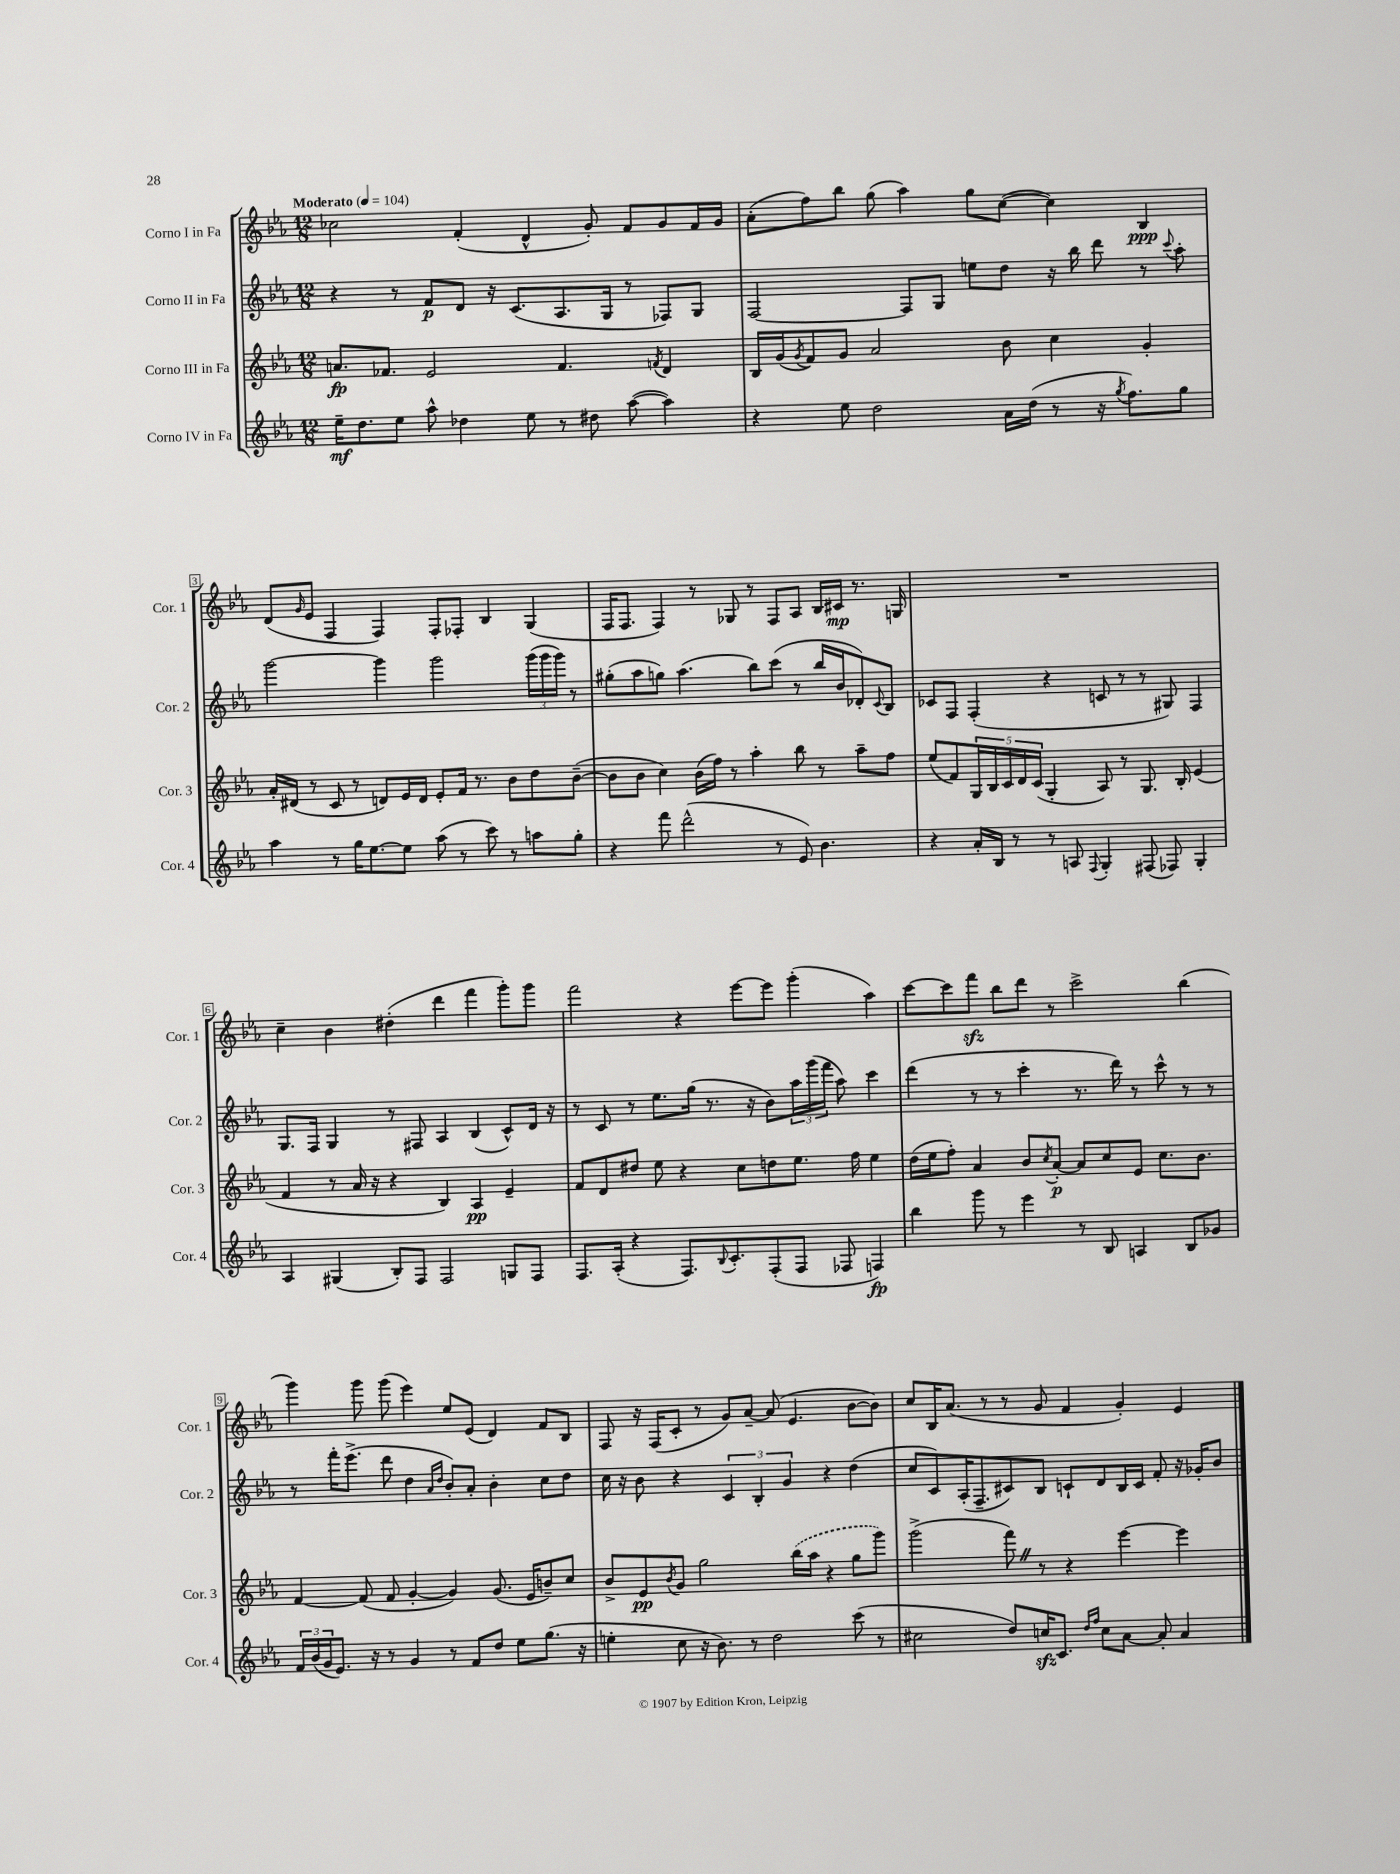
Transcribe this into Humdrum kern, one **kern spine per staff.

**kern	**kern	**kern	**kern
*staff4	*staff3	*staff2	*staff1
*clefG2	*clefG2	*clefG2	*clefG2
*k[b-e-a-]	*k[b-e-a-]	*k[b-e-a-]	*k[b-e-a-]
*M12/8	*M12/8	*M12/8	*M12/8
*MM104	*MM104	*MM104	*MM104
16ee-~\LK	8.a/L	4r	2cc-\
8.dd\	.	.	.
.	8.f-/J	.	.
8ee-\J	.	8r	.
8aa-^^\	2e-/	8f/L	.
4dd-\	.	8d/J	(4f'/
.	.	16r	.
.	.	(8.c/L	.
8ee-\	.	.	4d^^/
8r	4.f-/	8.A-/	.
8dd#\	.	.	8g'/)
.	.	16G/Jk	.
([8aa-\	.	8r	8f/L
.	8qf/	.	.
4aa-\])	4d/	8F-/L)	8g/
.	.	8G/J	16f/L
.	.	.	16g/JJ
=	=	=	=
4r	16B-/LL	[2F/	(8a-'\L
.	(16g/J	.	.
.	8qg/	.	.
.	8f/)	.	8ff\)
8ee-\	8g/J	.	8bb-\J
2dd\	2a-/	.	(8gg\
.	.	8F/]L	4aa-\)
.	.	8G/J	.
.	.	8ee\L	8gg\L
16a-\LL	8b-\	8dd\J	([8cc\J
(16dd\JJ	.	.	.
8r	4cc\	16r	4cc\])
.	.	16bb-\	.
16r	.	8ddd\	.
8qgg/	.	.	.
8.ff\L)	.	.	.
.	4g'/	8r	4B-/
.	.	8qqccc/	.
8gg\J	.	8aa-'\	.
=	=	=	=
4aa-\	16a-'/LL	[2ggg\	(8d/L
.	(16d#/JJ	.	.
.	.	.	16qqg/
.	8r	.	8e-/J
8r	8c/	.	4F/
16gg\LK	8r	.	.
[8.ee-\	.	.	.
.	8d/L)	4ggg\]	4F/)
8ee-\]J	16e-/L	.	.
.	16d/JJ	.	.
(8aa-\	8e-'/L	2ggg\	8F'/L
8r	16f/Jk	.	8F-'/J
.	8.r	.	.
8ccc\)	.	.	4B-/
8r	8b-\L	.	.
8aa\L	8dd\	(24ggg\LL	(4G/
.	.	24ggg\	.
.	.	24ggg\JJ)	.
8gg'\J	([8b-~\J	8r	.
=	=	=	=
4r	8b-\]L	(8gg#'\L	16F/LK
.	.	.	8.F/J
.	8b-\J	8aa-\	.
8fff\	4cc\)	8gg\J)	4F/)
(2ddd^^\	.	(4.aa-\	.
.	(16b-\LL	.	8r
.	16ff\JJ)	.	.
.	8r	.	8G-/
.	4aa-'\	8bb-\L)	8r
8r	.	(8ccc\J	8F/L
8e-/)	8bb-\	8r	8A-/J
4.b-\	8r	16bb-/LL	16B-/LL
.	.	16b-/J	16c#/JJ
.	8aa-~\L	8d-'/)	8.r
.	.	8qqc/	.
.	8ff\J	8B-/J	.
.	.	.	16G/
=	=	=	=
4r	(8ee-/L	8c-/L	1.r
.	8f/)	8F/J	.
16a-'/LL	20G/L	(4F'/	.
.	20B-/	.	.
16B-/JJ	.	.	.
.	20c/	.	.
8r	.	.	.
.	20d/	.	.
.	(20c/JJ	.	.
8r	4G'/	4r	.
8A/	.	.	.
8qqF/	.	.	.
4G'/	8A-/)	8c/	.
.	8r	8r	.
(8F#/	8.G/	8r	.
8F-/)	.	8G#/)	.
.	16B-'/	.	.
4G'/	(4e-/	4F/	.
=	=	=	=
4A-/	4f/	8.G/L	4cc~\
.	.	16F/Jk	.
(4G#/	8r	4G/	4b-\
.	16a-/	.	.
.	16r	.	.
8B-'/L)	4r	8r	(4dd#'\
8F/J	.	8F#/	.
2F/	4B-/)	4A-/	4ddd\
.	4A-/	(4B-/	4fff\
8G/L	4e-~/	8c^^/L)	8ggg'\L)
8F/J	.	16d/Jk	8ggg\J
.	.	16r	.
=	=	=	=
8.F/L	8f/L	8r	2fff\
.	8d/	8c/	.
(16A-'/Jk	.	.	.
4r	8dd#/J	8r	.
.	8ee-\	8.ee-\L	.
8.F/L)	4r	.	4r
.	.	(16gg\Jk	.
.	.	8.r	.
8qqB-/	.	.	.
8.c'/	.	.	.
.	8cc\L	.	[8eee-\L
.	.	16r	.
(8F'/	8dd\	8b-\L)	8eee-\]J
8F/J	8.ee-\J	24aa-\L	(4ggg'\
.	.	(24ggg\	.
.	.	24fff\JJ	.
8F-/	.	8aa-\)	.
.	16ff\	.	.
4F/)	4ee-\	4ccc\	4aa-\)
=	=	=	=
4bb-\	(16dd\LL	(4ddd\	[8ccc\L
.	16ee-\J	.	.
.	8ff'\J)	.	8ccc\]
8ggg\	4a-/	8r	8fff\J
8r	.	8r	8bb-\L
4eee-\	8b-/L	4ccc'\	8ddd\J
.	8qcc/	.	.
.	[8a-'/J	.	8r
8r	8a-/]L	8.r	2ccc^\
8B-/	8cc/	.	.
.	.	16ddd\)	.
4A/	8e-/J	8r	.
.	8.cc\L	8ccc^^\	.
8B-/L	.	8r	(4bb-\
.	8.b-\J	.	.
8g-/J	.	8r	.
=	=	=	=
24f/LL	[4f/	8r	4ggg\)
(24b-/	.	.	.
24g/J	.	.	.
8.e-/J)	.	16fff'\LK	.
.	.	(8.eee-^\J	.
.	(8f/]	.	8ggg\
16r	.	.	.
8r	8f/	8ddd\	(8ggg\
4g/	[4g'/	4dd\	4eee-\)
.	.	16qqa-/LL	.
.	.	16qqdd/JJ	.
8r	4g/])	8b-'/L)	8ee-/L
8f/L	.	8a-'/J	(8e-/J
8dd/J	(8.g/	4b-'\	4d/)
8ee-\L	.	.	.
.	16e-/LK	.	.
(8.gg\J	8b~/)	8cc\L	8f/L
.	8cc/J	8dd\J	8B-/J
16r	.	.	.
=	=	=	=
4ee'\	8b-^/L	16cc\	8F/
.	.	16r	.
.	8e-/	8b-\	16r
.	.	.	(16F/LK
.	8qb-/	.	.
8cc\	8g/J	4r	8c'/J
16r	2gg\	.	8r
8.b-\)	.	.	.
.	.	6c/	8g/L)
8r	.	.	[8a-~/J
.	.	6B-'/	.
2dd\	.	.	(8a-/]
.	.	6g/	.
.	(16bb-\LL	.	4.e-/
.	16aa-\JJ	.	.
.	4r	4r	.
(8ccc\	8gg\L	(4dd\	[8b-\L
8r	8ggg\J)	.	8b-\]J)
=	=	=	=
2cc#\	(2ggg^\	8cc/L	8cc/L
.	.	8c/)	16B-/K
.	.	.	(8.a-/J
.	.	(16A-'/K	.
.	.	8.F~/	.
.	.	.	8r
8dd/L)	8fff\)	8c#/)	8r
16cc/K	8r	8B-/J	8g/
8.c/J	.	.	.
.	4r	8c`/L	4f/
16qqdd/LL	.	.	.
16qqff/JJ	.	.	.
8cc\L	.	8d/	.
[8a-\J	[4eee-\	16B-/L	4g'/)
.	.	16c/JJ	.
8a-'/]	.	8f'/	.
4a-/	4eee-\]	16r	4e-/
.	.	16g-'/LK	.
.	.	8b-/J	.
==	==	==	==
*-	*-	*-	*-
